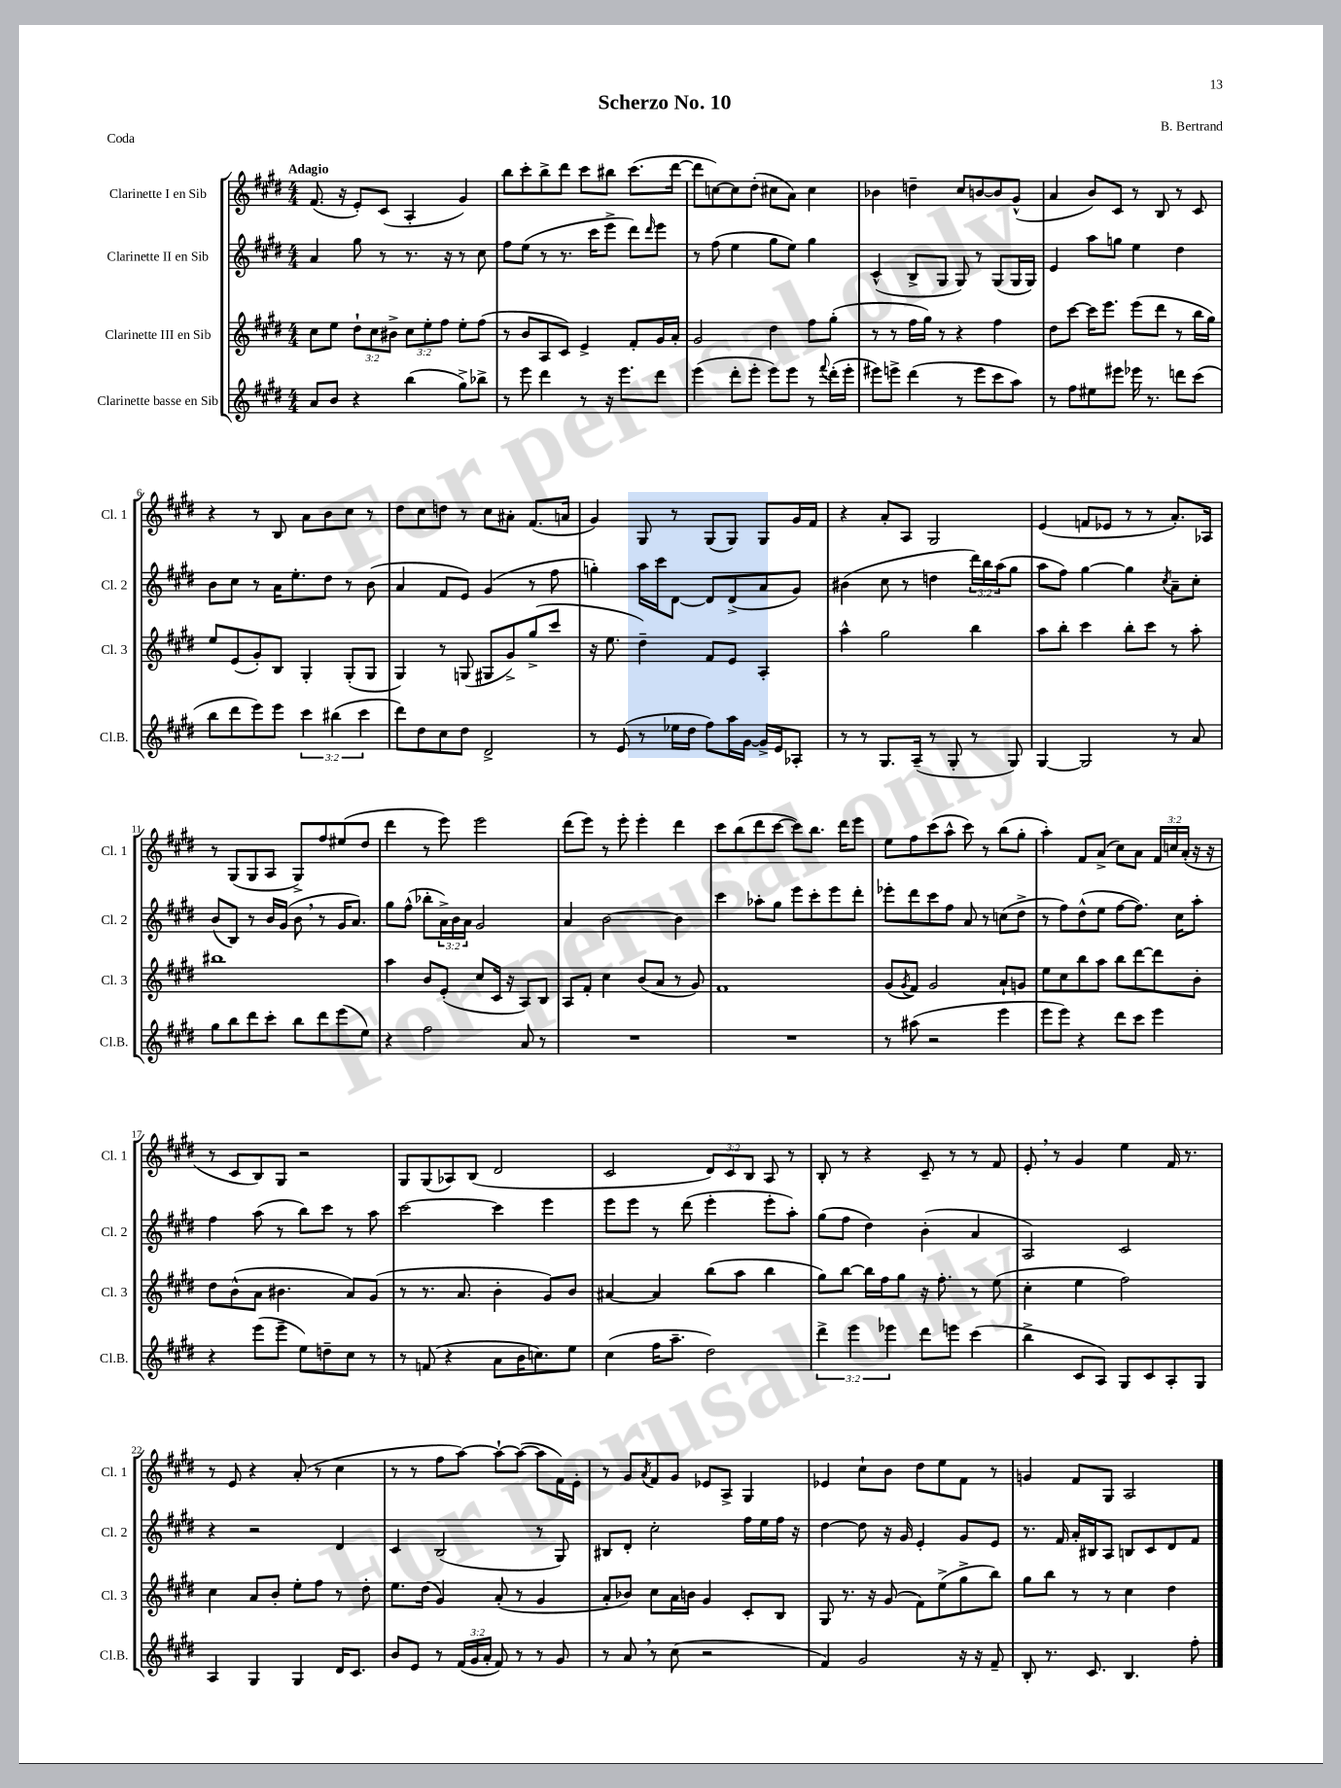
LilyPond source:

\header { title = "Scherzo No. 10" composer = "B. Bertrand" piece = "Coda" }
<<
\new StaffGroup <<
\new Staff = "s0" \with { instrumentName = "Clarinette I en Sib" shortInstrumentName = "Cl. 1" } {
    \clef treble \key e \major \numericTimeSignature \time 4/4 \override Staff.TupletNumber.text = #tuplet-number::calc-fraction-text \tempo "Adagio"
    fis'8.( r16 e'8-.) cis'8( a4-. gis'4) |
    b''8 cis'''8-. b''8-> dis'''8 cis'''8 bis''8 cis'''8.( dis'''16~ |
    dis'''8 c''8~) c''8 dis''8-.( cis''8 a'8) cis''4 |
    bes'4 d''4-- cis''8 b'8~ b'8 gis'8-^( |
    a'4 b'8) cis'8 r8 b8 r8 cis'8 |
    r4 r8 b8 a'8 b'8 cis''8 r8 |
    dis''8 cis''8 d''8 r8 cis''8 ais'8-. fis'8.( a'16 |
    gis'4) gis8 r8 gis8( gis8) gis8 gis'16 fis'16 |
    r4 a'8-. a8 gis2 |
    e'4( f'8 ees'8 r8 r8 a'8.-.) aes16 |
    r8 gis8( gis8 a8 gis8->) fis''8 eis''8( dis''8 |
    dis'''4 r8 e'''8) e'''2 |
    dis'''8( e'''8) r8 e'''8-. e'''4-. dis'''4 |
    cis'''8 b''8( dis'''8 cis'''8~ cis'''8) b''8. dis'''16 e'''8 |
    e''8 fis''8 cis'''8( a''8-^ cis'''8) r8 b''8( gis''8-. |
    a''4-.) fis'8 a'8->( cis''8) a'8 \tuplet 3/2 { fis'16 c''16 a'16-.( } r16 r16 |
    r8 cis'8 b8) gis8 r2 |
    gis8 gis8( aes8) b8( dis'2 |
    cis'2 \tuplet 3/2 { dis'8) cis'8 b8 } a8 r8 |
    b8-. r8 r4 cis'8-- r8 r8 fis'8 |
    e'8-. \breathe r8 gis'4 e''4 fis'16 r8. |
    r8 e'8 r4 a'8-.( r8 cis''4 |
    r8 r8 fis''8 a''8~) a''8~-! a''8~( a''8 fis'16) e'16-. |
    r8 gis'8 \acciaccatura { a'8 } fis'8 gis'8 ees'8 a8-> gis4 |
    ees'4 cis''8-! b'8 dis''8 e''8 fis'8 r8 |
    g'4 fis'8 gis8 a2 \bar "|." |
}
\new Staff = "s1" \with { instrumentName = "Clarinette II en Sib" shortInstrumentName = "Cl. 2" } {
    \clef treble \key e \major \numericTimeSignature \time 4/4 \override Staff.TupletNumber.text = #tuplet-number::calc-fraction-text
    a'4 gis''8 r8 r8. r16 r8 cis''8 |
    fis''8 e''8( r8 r8. cis'''16 e'''8-> dis'''8) \grace { dis'''16 } e'''8 |
    r8 fis''8( e''4 gis''8 e''8) gis''4 |
    cis'4-^( b8-> gis8 gis8) r8 gis8( gis16 gis16) |
    e'4 a''8 g''8 e''4 dis''4 |
    b'8 cis''8 r8 a'16 e''8.-. dis''8 r8 b'8( |
    a'4 fis'8 e'8) gis'4( r8 fis''8 |
    g''4-.) a''16 cis'''16 dis'8~ dis'8 dis'8->( a'8 gis'8) |
    bis'4( cis''8 r8 d''4 \tuplet 3/2 { dis'''16) b''16 a''16( } gis''8 |
    a''8 fis''8) gis''4~ gis''4 \acciaccatura { cis''8 } a'8-- cis''8-. |
    b'8( b8) r8 b'16 gis'16( b'8 \breathe r8 gis'16 a'8.) |
    gis''8 fis''8-^( bes''8-. \tuplet 3/2 { a'16->) b'16 a'16 } gis'2 |
    a'4 b'2~ b'4 |
    cis'''4 aes''8-. gis''8 e'''8 cis'''8-. e'''8 dis'''8-. |
    ees'''8-. dis'''8 cis'''8 fis''8 a'8 r8 c''8( dis''8-> |
    r8 fis''8) dis''8-^( e''8 fis''8~ fis''8.) cis''16 a''8-. |
    fis''4 a''8( r8 b''8) cis'''8 r8 a''8 |
    cis'''2~ cis'''4 e'''4 |
    e'''8 e'''8 r8 dis'''8( e'''4-. e'''8-. a''8-.) |
    gis''8( fis''8 dis''4) b'4-.( a'4 |
    a2) cis'2 |
    r4 r2 dis'4 |
    cis'4 b2( r8 gis8) |
    bis8 dis'8-. cis''2-. fis''16 e''16 fis''16 r16 |
    dis''4~ dis''8 r16 gis'16 e'4-. gis'8 e'8 |
    r8. fis'16 a'16-. bis16 a8 b8 cis'8 dis'8 fis'8 \bar "|." |
}
\new Staff = "s2" \with { instrumentName = "Clarinette III en Sib" shortInstrumentName = "Cl. 3" } {
    \clef treble \key e \major \numericTimeSignature \time 4/4 \override Staff.TupletNumber.text = #tuplet-number::calc-fraction-text
    cis''8 e''8 \tuplet 3/2 { dis''8-! cis''8 bis'8-> } \tuplet 3/2 { cis''8 e''8-. fis''8 } e''8-. fis''8( |
    r8 b'8 a8 cis'8) e'4-> fis'8-. gis'16 a'16-. |
    gis'2 dis''4 fis''8 gis''8-.( |
    r8 r8 fis''16 gis''16) r8 r4 fis''4 |
    dis''8 cis'''8~ cis'''16 e'''8. e'''8( dis'''8 r8 b''16 gis''16) |
    e''8 e'8( gis'8-.) b8 gis4-. gis8-.( gis8 |
    gis4) r8 g8( gis8 gis'8->) gis''8->( cis'''8 |
    r16 e''8. dis''4--) fis'8 e'8 a4-. |
    a''4-^ gis''2 b''4 |
    a''8 b''8-. cis'''4 b''8-. cis'''8 r8 a''8-. |
    bis''1 |
    a''4 b'8 e'8-.( cis''8 cis'16 r16 a8) b8 |
    a8 fis'8-. cis''4 b'8( a'8 r8 gis'8) |
    fis'1 |
    gis'8( \acciaccatura { gis'8 } fis'8) gis'2 a'8-! g'8 |
    e''8 cis''8 b''8 a''8 b''8 dis'''8~ dis'''8 b'8-. |
    dis''8 b'8-^( a'8 bis'4. a'8) gis'8( |
    r8 r8. a'8. b'4-. gis'8) b'8 |
    ais'4~ ais'4 b''8( a''8 b''4 |
    gis''8) b''8~ b''16 fis''16 gis''8 r16 fis''8.-. r8 e''8( |
    cis''4-. e''4 fis''2) |
    cis''4 a'8 b'8-. e''8-. fis''8 r8 dis''8-. |
    e''8. dis''16( gis'4) a'8-.( r8 gis'4 |
    a'8-. bes'8) cis''8 a'16 b'16 gis'4 cis'8-. b8 |
    gis8 r8. r16 gis'8( fis'8) e''8->( gis''8-> b''8) |
    gis''8 b''8 r8 r8 cis''4 dis''4 \bar "|." |
}
\new Staff = "s3" \with { instrumentName = "Clarinette basse en Sib" shortInstrumentName = "Cl.B." } {
    \clef treble \key e \major \numericTimeSignature \time 4/4 \override Staff.TupletNumber.text = #tuplet-number::calc-fraction-text
    a'8 b'8 r4 b''4( gis''8->) bes''8-> |
    r8 e'''8 dis'''4 r8 r16 e'''8. dis'''8 |
    e'''4( dis'''8-. e'''8-. e'''8) e'''8 r8 \appoggiatura { fis'''8 } dis'''16-.( e'''16-. |
    eis'''8) e'''8-> dis'''4( r8 e'''8 cis'''8 a''8) |
    r8 fis''8 eis''8 eis'''8 ees'''16 r8. d'''8 cis'''8( |
    b''8 dis'''8 e'''8) e'''8 \tuplet 3/2 { cis'''4 bis''4( cis'''4 } |
    dis'''8) dis''8 cis''8 dis''8 dis'2-> |
    r8 e'8( r8 ees''16 dis''16 fis''8) a''16 gis'16~ gis'16-> e'16 aes8-. |
    r8 r8 gis8. a16--( r8 gis8-. r8 gis8) |
    gis4~ gis2 r8 a'8 |
    gis''8 b''8 dis'''8 cis'''8-. b''8 dis'''8 e'''8( e''8) |
    r4 fis''2 a'8 r8 |
    R1 |
    R1 |
    r8 ais''8( r2 e'''4 |
    e'''8 e'''8) r4 dis'''8 cis'''8 e'''4 |
    r4 e'''8( e'''8-- e''8) d''8-- cis''8 r8 |
    r8 f'8( r4 a'8 b'16 c''8.) e''8 |
    cis''4( fis''16 a''8.-- dis''2) |
    \tuplet 3/2 { dis'''4-> e'''4 ees'''4 } dis'''8 e'''8 cis'''4( |
    b''4-> cis'8 a8) gis8 cis'8 a8-. gis8 |
    a4 gis4 gis4 dis'16 cis'8. |
    b'8 e'8 r8 \tuplet 3/2 { fis'16( gis'16 a'16-. } fis'8) r8 r8 gis'8 |
    r8 a'8 \breathe r8 cis''8( r2 |
    fis'4) gis'2 r16 r16 fis'8-- |
    b8-. r8. cis'8. b4. fis''8-. \bar "|." |
}
>>
>>
